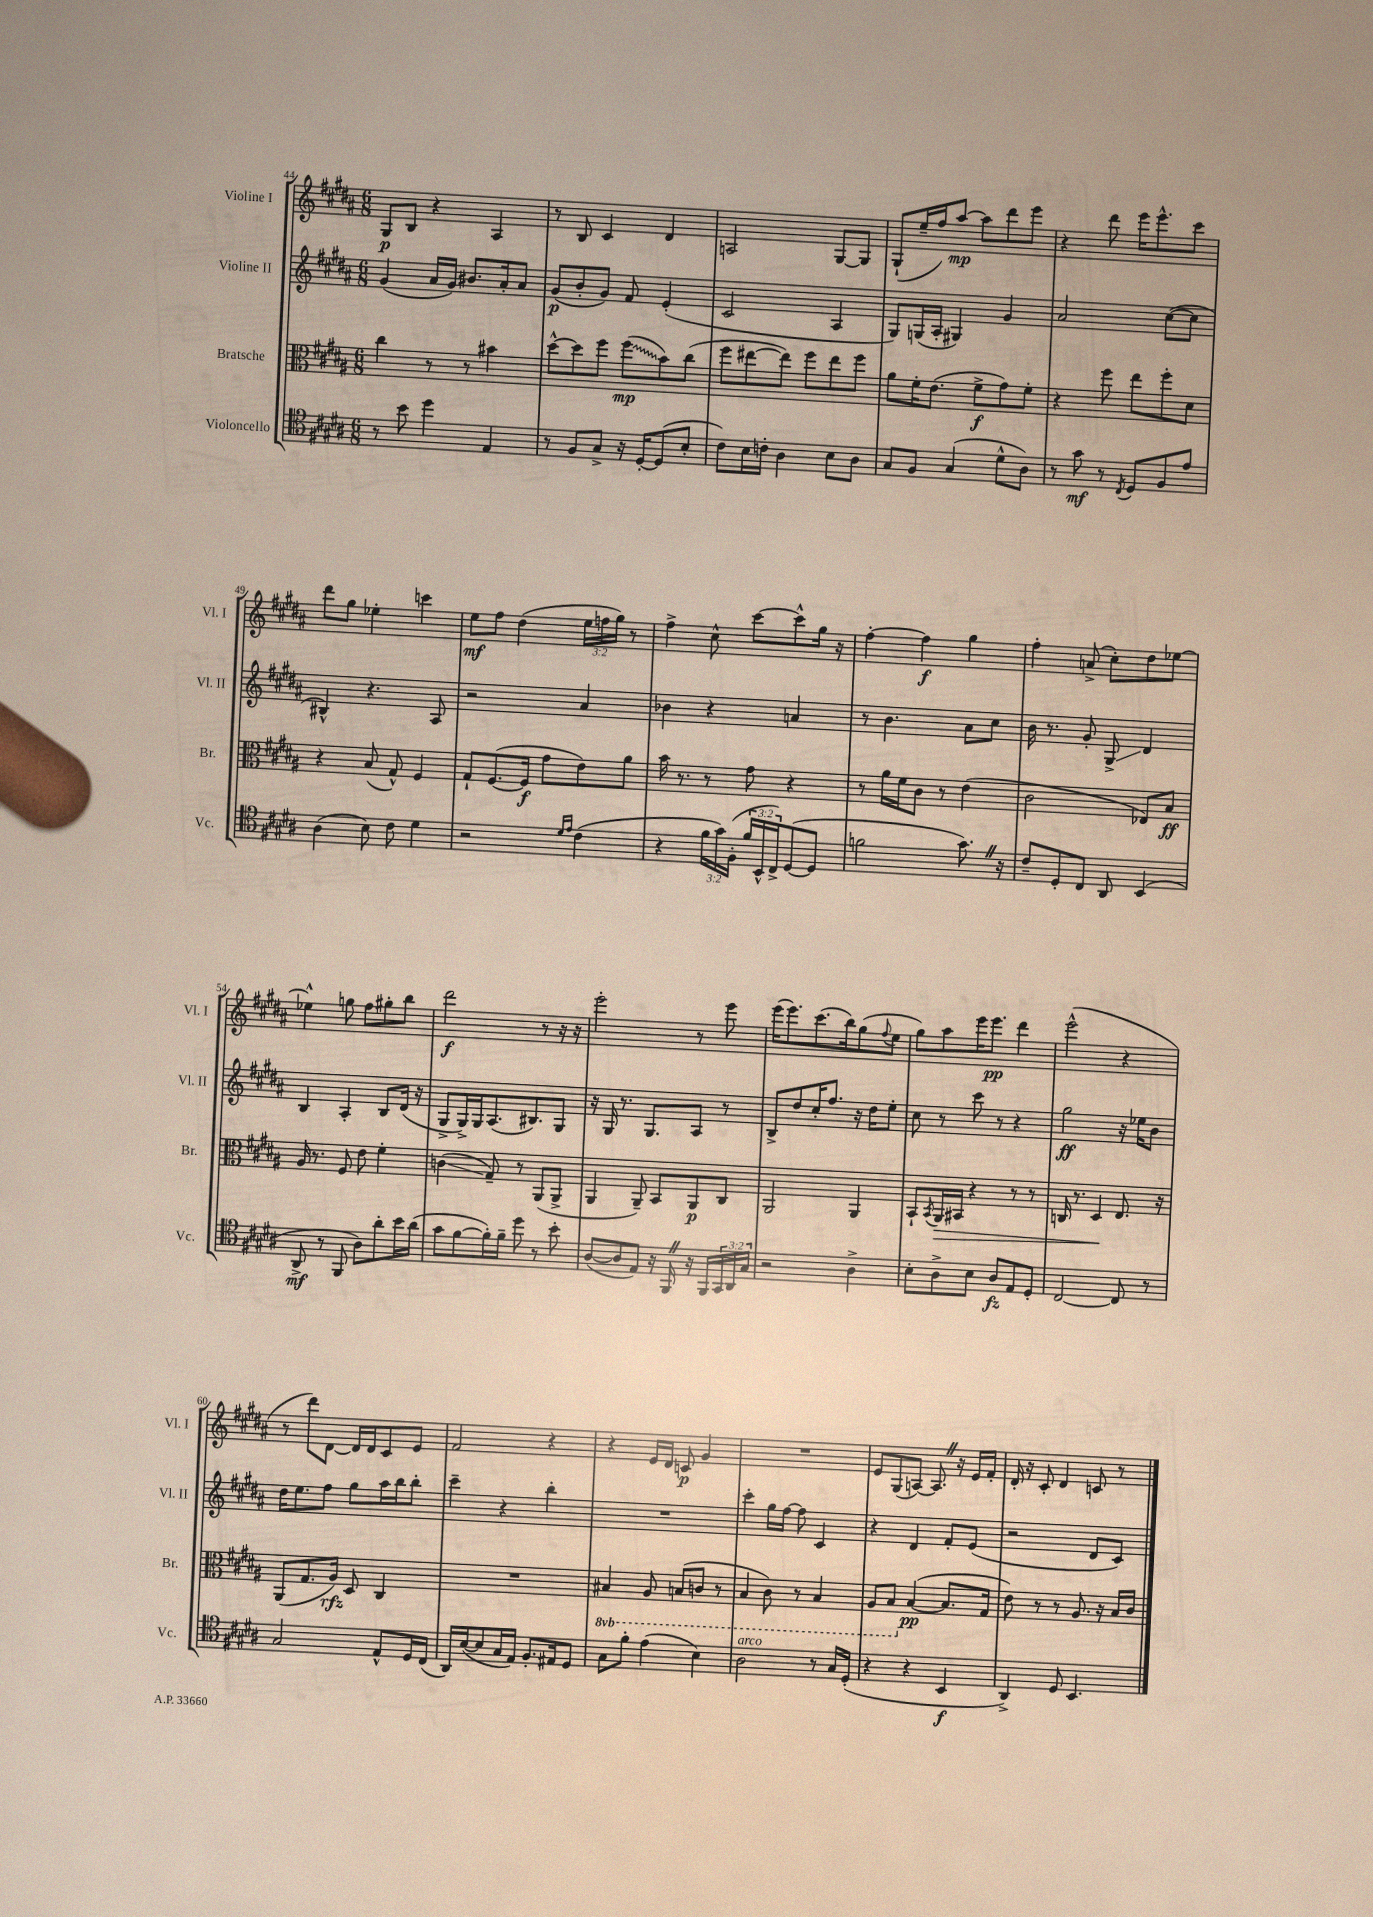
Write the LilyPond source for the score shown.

<<
\new StaffGroup <<
\new Staff = "s0" \with { instrumentName = "Violine I" shortInstrumentName = "Vl. I" } {
    \clef treble \key b \major \numericTimeSignature \time 6/8 \override Staff.TupletNumber.text = #tuplet-number::calc-fraction-text
    gis8\p b8 r4 ais4 |
    r8 b8 cis'4 dis'4 |
    a2 gis8~ gis8 |
    gis8-!( e''16-- fis''16) ais''8~\mp ais''8 dis'''8 e'''8 |
    r4 dis'''8 e'''16 e'''8.-^ cis'''8 |
    dis'''8 gis''8 ees''4-. c'''4 |
    e''8\mf fis''8 dis''4( \tuplet 3/2 { e''16 f''16 gis''16) } r8 |
    fis''4-> cis''8-^ cis'''8~ cis'''8-^ gis''16 r16 |
    fis''4~-. fis''4\f gis''4 |
    fis''4-. a'8->( cis''8-.) dis''8 ees''8~ |
    ees''4-^ g''8 fis''8 gis''8-. b''8 |
    dis'''2\f r8 r16 r16 |
    e'''2-. r8 e'''8 |
    e'''16( e'''8.) cis'''8.( b''16) gis''8( \appoggiatura { fis''8 } e''8 |
    gis''8) ais''8 e'''16 e'''8.\pp dis'''4 |
    e'''2-^( r4 |
    r8 dis'''8) dis'8~ dis'16 dis'16 cis'8 e'8 |
    fis'2 r4 |
    r4 e'16 dis'16 c'8\p gis'4 |
    R2. |
    e'8 gis8( a8~) a8. \once \override BreathingSign.text = \markup { \musicglyph "scripts.caesura.straight" } \breathe r16 e'16 fis'16-. |
    dis'16-. r16 cis'8-. dis'4 c'8 r8 \bar "|." |
}
\new Staff = "s1" \with { instrumentName = "Violine II" shortInstrumentName = "Vl. II" } {
    \clef treble \key b \major \numericTimeSignature \time 6/8
    gis'4( ais'16 gis'16) bis'8. ais'16-. ais'8 |
    gis'8\p( b'8-. gis'8) fis'8 e'4-.( |
    cis'2 ais4 |
    gis8) g16( ais16-. gis4) gis'4 |
    ais'2 cis''8~( cis''8 |
    bis4-^) r4. ais8 |
    r2 ais'4 |
    bes'4 r4 a'4 |
    r8 b'4. ais'8 cis''8 |
    b'16 r8. gis'8-. gis8->\glissando dis'4 |
    b4 ais4-. b8 dis'16( r16 |
    gis8-> gis16->) gis16 ais8.( bis8.) gis8 |
    r16 gis16 r8. gis8. ais8 r8 |
    b8-> dis''8 cis''16-. fis''8. r16 dis''16 e''8-. |
    cis''8 r8 cis'''8 r8 r4 |
    gis''2\ff r16 ees''16 b'8 |
    dis''16 e''8. fis''8 gis''8 ais''16 b''16 b''8-. |
    cis'''4-- r4 b''4-. |
    R2. |
    cis'''4-. gis''16 fis''16~ fis''8 cis'4 |
    r4 dis'4 fis'8-. e'8( |
    r2 dis'8 cis'8) \bar "|." |
}
\new Staff = "s2" \with { instrumentName = "Bratsche" shortInstrumentName = "Br." } {
    \clef alto \key b \major \numericTimeSignature \time 6/8 \set Staff.ottavationMarkups = #ottavation-simple-ordinals
    cis''4 r8 r8 bis'4 |
    dis''8~-^ dis''8 fis''8 \once \override Glissando.style = #'zigzag fis''8\glissando\mp( b'8) cis''8( |
    fis''8 eis''8~ eis''8) fis''8 eis''8 fis''8 |
    ais'8 fis'16-. e'8.( fis'8->\f gis'8) fis'8-. |
    r4 fis''8 e''8 fis''8-. dis'8 |
    r4 b8( gis8-^) fis4 |
    gis8-! fis8.~( fis16\f gis'8 e'8) ais'8 |
    b'16 r8. r8 gis'8 r4 |
    r8 ais'16 fis'16 cis'8 r8 e'4( |
    cis'2 ees8) b8\ff |
    ais16 r8. fis8 e'8 fis'4-. |
    c'4\glissando( gis8--) r8 ais,8( ais,8-> |
    ais,4 ais,8--) b,8 ais,8\p cis8 |
    ais,2 ais,4 |
    b,8-! \acciaccatura { b,8 } ais,16\> bis,16 r4 r8 r8 |
    c16 r8. dis4\! e8. r16 |
    ais,8( gis8. ais16\rfz) dis8 cis4 |
    R2. |
    \ottava #-1 bis,4 ais,8 b,8( c8 r8 |
    b,4 cis8) r8 b,4 |
    ais,8 b,8 \ottava #0 b4~\pp( b8. gis16 |
    e'8) r8 r8 ais8. r16 b16 cis'16 \bar "|." |
}
\new Staff = "s3" \with { instrumentName = "Violoncello" shortInstrumentName = "Vc." } {
    \clef tenor \key b \major \numericTimeSignature \time 6/8 \override Staff.TupletNumber.text = #tuplet-number::calc-fraction-text
    r8 b'8 dis''4 e4 |
    r8 fis8 gis8-> r16 dis16~-. dis8( b8-. |
    cis'8) b16 c'16-. ais4 b8 ais8 |
    gis8 fis8 gis4( dis'8-^ ais8) |
    r8 gis'8\mf r8 \acciaccatura { cis8 } dis8 fis8 e'8 |
    ais4( b8) cis'8 dis'4 |
    r2 \grace { dis'16 e'16 } cis'4( |
    r4 \tuplet 3/2 { fis'16 gis'16) fis16-.( } \tuplet 3/2 { fis'16 b,16-^ cis16->) } dis8~( dis8 |
    f'2 gis'8.) \once \override BreathingSign.text = \markup { \musicglyph "scripts.caesura.straight" } \breathe r16 |
    cis'8-- dis8-. cis8 ais,8 b,4( |
    ais,8->\mf r8 fis,8 ais8) ais'8-. b'16 ais'16( |
    gis'8 fis'8~ fis'16-.) fis'16-- dis''8 r8 b'8-. |
    ais8~( ais8 e8) r16 fis,16 \once \override BreathingSign.text = \markup { \musicglyph "scripts.caesura.straight" } \breathe r16 fis,16 \tuplet 3/2 { gis,16 ais,16 gis16 } |
    r2 ais4-> |
    b8-. ais8-> b8 ais8\fz e8 dis8-. |
    cis2~ cis8 r8 |
    gis2 e8-^ dis16 cis16( |
    ais,16) b16~( b8 gis16 e16) fis8.-. eis16 dis8 |
    gis8 fis'8-. e'4( b4) |
    ais2^\markup { \italic "arco" } r8 gis16 dis16-.( |
    r4 r4 b,4\f |
    ais,4->) dis8 b,4. \bar "|." |
}
>>
>>
\layout { \context { \Score currentBarNumber = #44 } }
